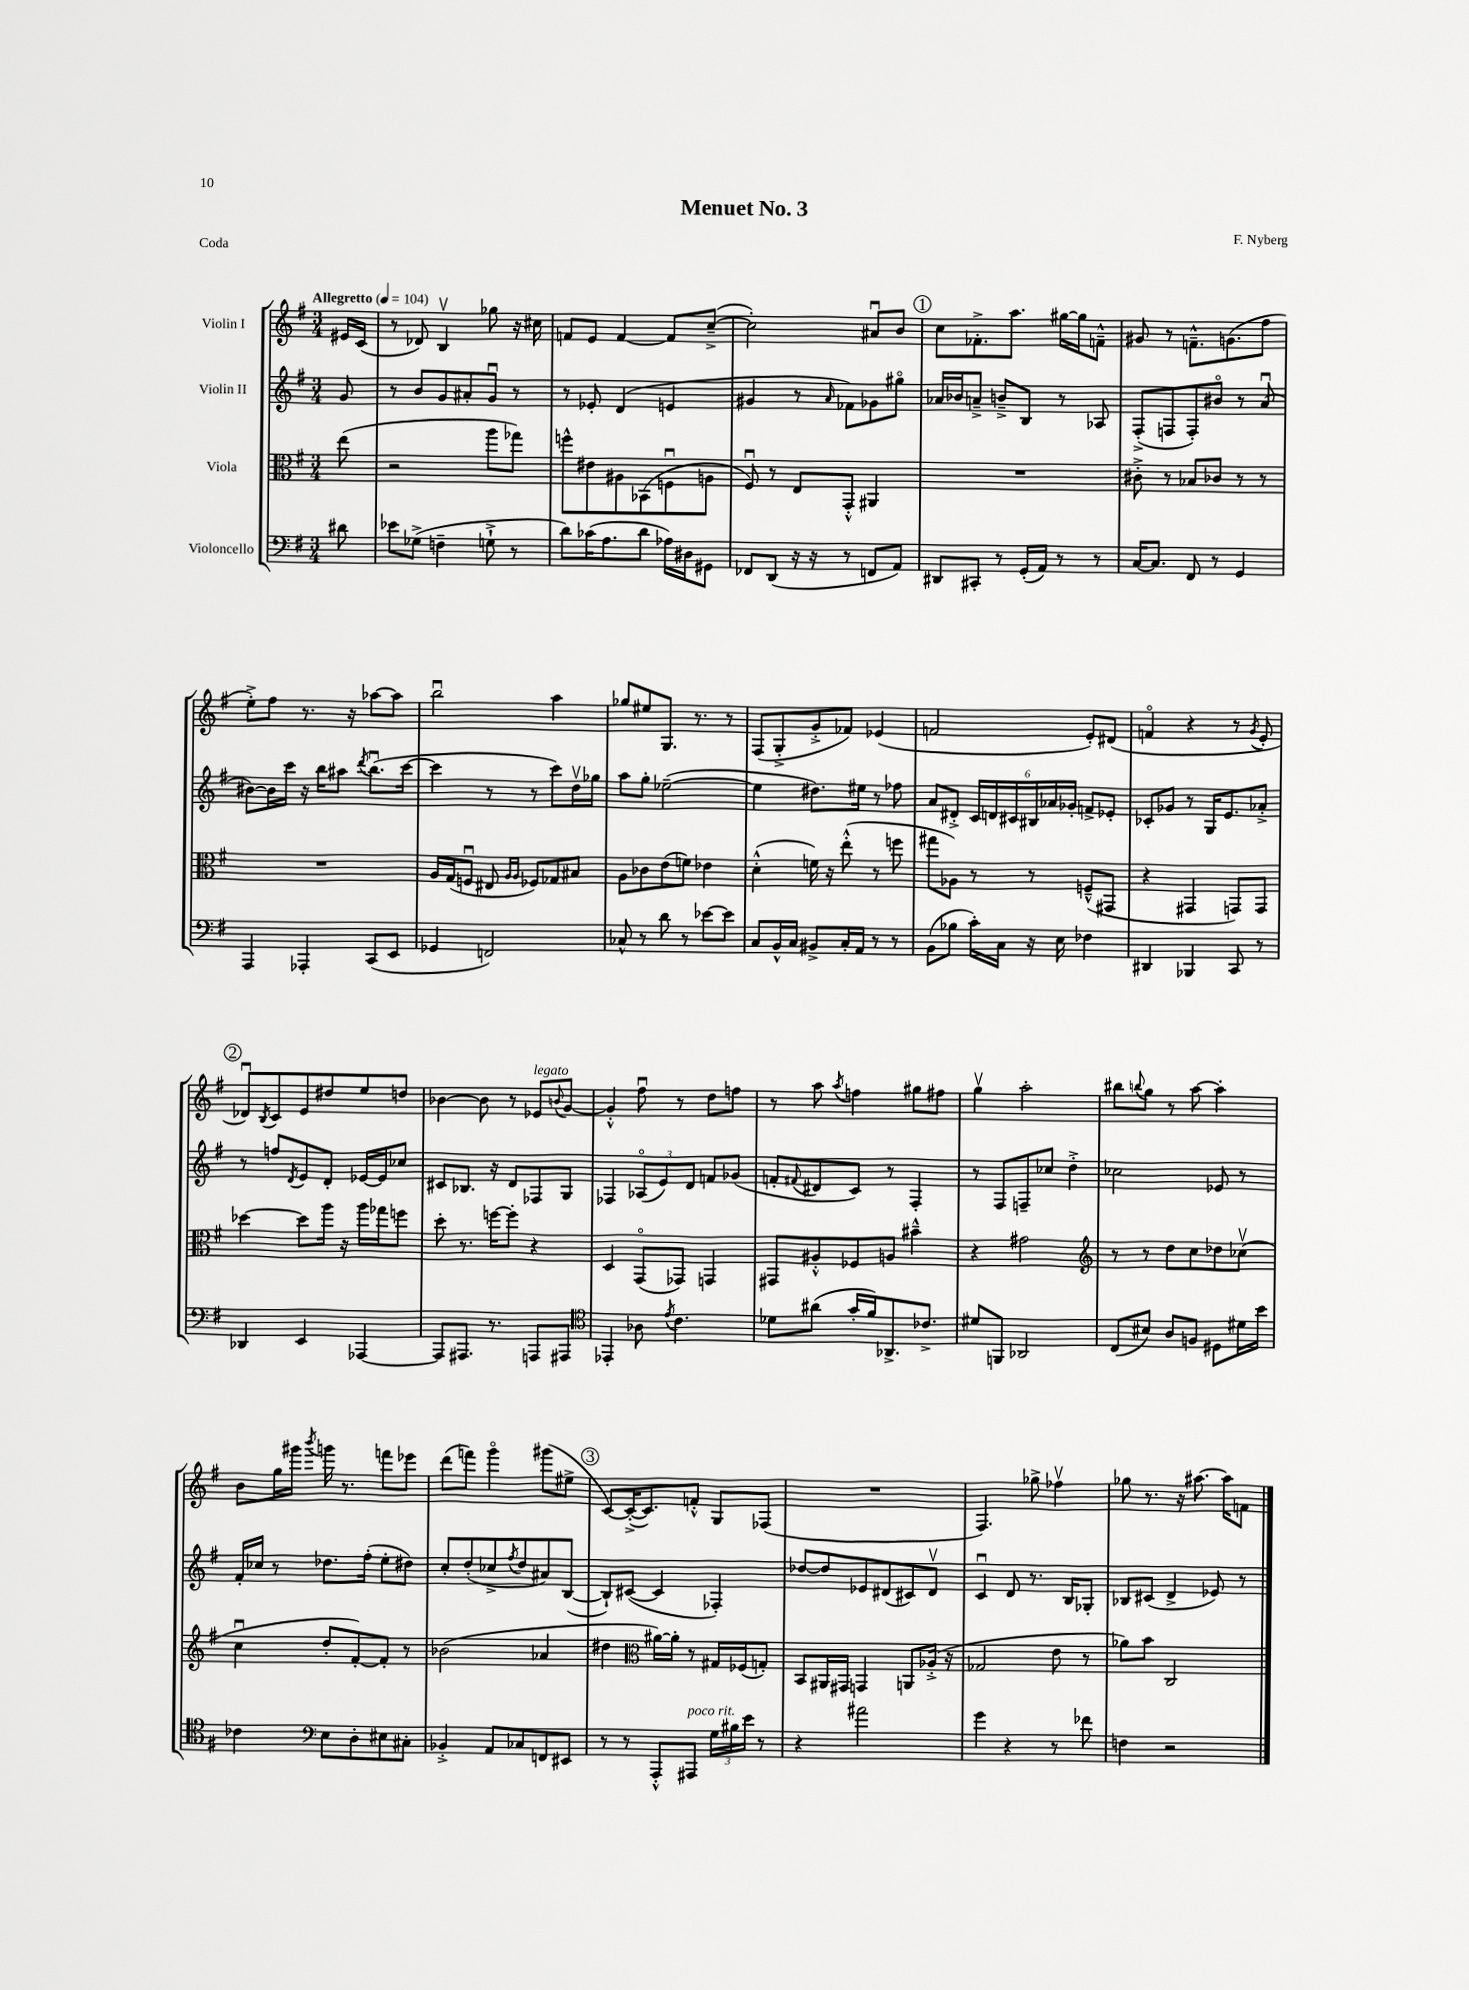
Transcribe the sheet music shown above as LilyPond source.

\header { title = "Menuet No. 3" composer = "F. Nyberg" piece = "Coda" }
<<
\new StaffGroup <<
\new Staff = "s0" \with { instrumentName = "Violin I" } {
    \clef treble \key g \major \numericTimeSignature \time 3/4 \partial 8 \tempo "Allegretto" 4 = 104
    eis'16 c'16( |
    r8 des'8) b4\upbow ges''8 r16 cis''16 |
    f'8 e'8 f'4~ f'8 c''8~--->( |
    c''2-.) ais'8\downbow b'8 |
    \mark \markup { \circle "1" } c''8 fes'8.-.-> a''8. gis''16~ gis''16 f'8---^ |
    gis'8 r8 f'8.---^ g'8.( fis''8 |
    e''8-.->) fis''8 r8. r16 aes''8~ aes''8 |
    b''2\downbow a''4 |
    ges''8 eis''8 g8. r8. r8 |
    fis8( g8-.-> g'8-.-> fes'8) ees'4( |
    f'2 e'8-.) dis'8( |
    f'4\flageolet r4 r8 \acciaccatura { g'8 } e'8-. |
    \mark \markup { \circle "2" } des'8\downbow) \acciaccatura { b8 } c'8 e'8 dis''8 e''8 d''8 |
    bes'4~ bes'8 r8 ees'8^\markup { \italic "legato" } \appoggiatura { b'8 } g'8~ |
    g'4-.-^ fis''8\downbow r8 d''8 f''8 |
    r8 a''8 \acciaccatura { a''8 } f''4 gis''8 fis''8 |
    g''4\upbow a''2-. |
    bis''8 \appoggiatura { b''8 } g''8 r8 a''8~ a''4-. |
    b'8 g''16 gis'''16 \acciaccatura { b'''8 } g'''16 r8. f'''8 ees'''8 |
    d'''8( f'''8) g'''4\flageolet gis'''8( eis''8-> |
    \mark \markup { \circle "3" } c'8~) c'16~-.->( c'8.) f'8-.-^ g8 fes8( |
    R2. |
    fis4.) ges''8-> fes''4\upbow |
    ges''8 r8. r16 ais''8.~ ais''16 f'8 \bar "|." |
}
\new Staff = "s1" \with { instrumentName = "Violin II" } {
    \clef treble \key g \major \numericTimeSignature \time 3/4 \partial 8
    g'8 |
    r8 b'8 g'8 ais'8-. g'8\downbow r8 |
    r8 ees'8-. d'4( e'4 |
    gis'4 r8 \grace { a'16 } fes'8) ges'8 gis''8\flageolet |
    \mark \markup { \circle "1" } aes'16 bes'16 a'8---> b'8---> b8 r8 aes8 |
    fis8-.->( f8 f8-.) bis'8\flageolet r8 a'8\downbow( |
    bis'8~) bis'16 c'''16 r16 b''16 ais''8 \acciaccatura { d'''8 } b''8.\downbow( c'''16~ |
    c'''4 r8 r8 c'''8) d''16\upbow ges''16 |
    a''8 g''8-. ees''2~--( |
    ees''4 dis''8.) eis''16 r8 fes''8 |
    a'8 dis'8-.-> \tuplet 6/4 { c'16 d'16 cis'16 bis16 aes'16 ges'16-. } f'8-> ees'8-. |
    ces'8-. ges'8 r8 g16 e'8. aes'8-.-> |
    \mark \markup { \circle "2" } r8 f''8 \acciaccatura { d'8 } e'8 d'8-. ees'16~ ees'16 ces''8 |
    cis'8 bes8. r16 d'8 fes8 g8 |
    fes4 \tuplet 3/2 { aes8\flageolet( e'8) d'8 } f'8 ges'8( |
    f'8-. \appoggiatura { fis'8 } dis'8 c'8) r8 fis4-. |
    r8 fis8 f8-- ces''8 d''4-.-> |
    ces''2 ees'8 r8 |
    fis'16-. ces''16 r8 des''8. fis''16-.( e''8-. dis''8) |
    c''8-. d''8-.( ces''8-> \acciaccatura { fis''8 } d''8 ais'8) b8~( |
    \mark \markup { \circle "3" } b8-!) cis'8~( cis'4 fes4-.) |
    des''8~ des''8 ees'8 dis'8( cis'8) dis'8\upbow |
    c'4\downbow d'8 r8. b16 ges8-. |
    bes8 cis'8( d'4-> ees'8) r8 \bar "|." |
}
\new Staff = "s2" \with { instrumentName = "Viola" } {
    \clef alto \key g \major \numericTimeSignature \time 3/4 \partial 8
    e''8( |
    r2 a''8 ges''8) |
    f''8-^ eis'8 ais8 bes,8( f8\downbow a8 |
    fis8\downbow) r8 e8 g,8-.-^ ais,4 |
    \mark \markup { \circle "1" } R2. |
    cis'8-.-> r8 bes8 ces'8 r8 r8 |
    R2. |
    a16 g16( f8\downbow eis8 \grace { a16 a16 } fes8) ges8 bis8 |
    a8 ces'8 e'8( f'8) ees'4 |
    d'4-.-^( f'16) r16 e''8-.-^( r8 f''8 |
    gis''8 aes8) r8 r8 f8---^( gis,8 |
    r4 gis,4 g,8) g,8 |
    \mark \markup { \circle "2" } des''4~ des''8 a''16 r16 a''16 ges''16 f''8 |
    d''8-. r8. f''16~ f''8-. r4 |
    d4 g,8\flageolet( ges,8) g,4 |
    gis,8 ais8-.-^ fes8 a8 bis'4---^ |
    r4 gis'2 |
    \clef treble r8 r8 d''8 c''8 des''8 ces''8\upbow( |
    c''4\downbow d''8-. fis'8~-.) fis'8-. r8 |
    bes'2( aes'4 |
    \mark \markup { \circle "3" } dis''4 \clef alto ais'16~) ais'16-. r8 gis16 fes16( g8-.) |
    b,8 ais,16 gis,16 g,4 a,8 aes16-.->( r16 |
    ges2 e'8 r8 |
    aes'8) b'8 c2 \bar "|." |
}
\new Staff = "s3" \with { instrumentName = "Violoncello" } {
    \clef bass \key g \major \numericTimeSignature \time 3/4 \partial 8
    dis'8 |
    ees'8 ges8->( f4-- g8-!-> r8 |
    d'8) ces'16( a8. d'8 aes16) dis16 gis,8 |
    fes,8 d,8( r16 r16 r8 f,8 a,8) |
    \mark \markup { \circle "1" } dis,8 cis,8-. r8 g,16-.( a,16) r8 r8 |
    c16~ c8. fis,8 r8 g,4 |
    a,,4 aes,,4-. c,8( e,8 |
    ges,4 f,2) |
    ces8-^ r8 d'8 r8 ees'8~ ees'8 |
    c8 b,16-^ c16 bis,8-> c16-. a,16 r8 r8 |
    b,8( bes8 c'16-.) c16 r16 e16 fes4 |
    dis,4 bes,,4 c,8 r8 |
    \mark \markup { \circle "2" } des,4 e,4 aes,,4~ |
    aes,,8 ais,,8. r8. a,,8 ais,,8 |
    \clef tenor ees,4-. aes8 \acciaccatura { e'8 } c'4. |
    des'8 ais'8( g'16-. fis'16) aes,8.-> ces'8.-> |
    dis'8 f,8 aes,2 |
    c8( bis8) a8 f8 dis8 dis'16 b'16 |
    ces'4 \clef bass e8 d8-. eis8 cis8-. |
    bes,4-.-> a,8 ces8 f,8 eis,8 |
    \mark \markup { \circle "3" } r8 r8 a,,8-.-^ ais,,8^\markup { \italic "poco rit." } \tuplet 3/2 { g16 bis16 e'16 } r8 |
    r4 ais'2 |
    g'4 r4 r8 fes'8 |
    f4 r2 \bar "|." |
}
>>
>>
\layout { \context { \Score \remove "Bar_number_engraver" } }
